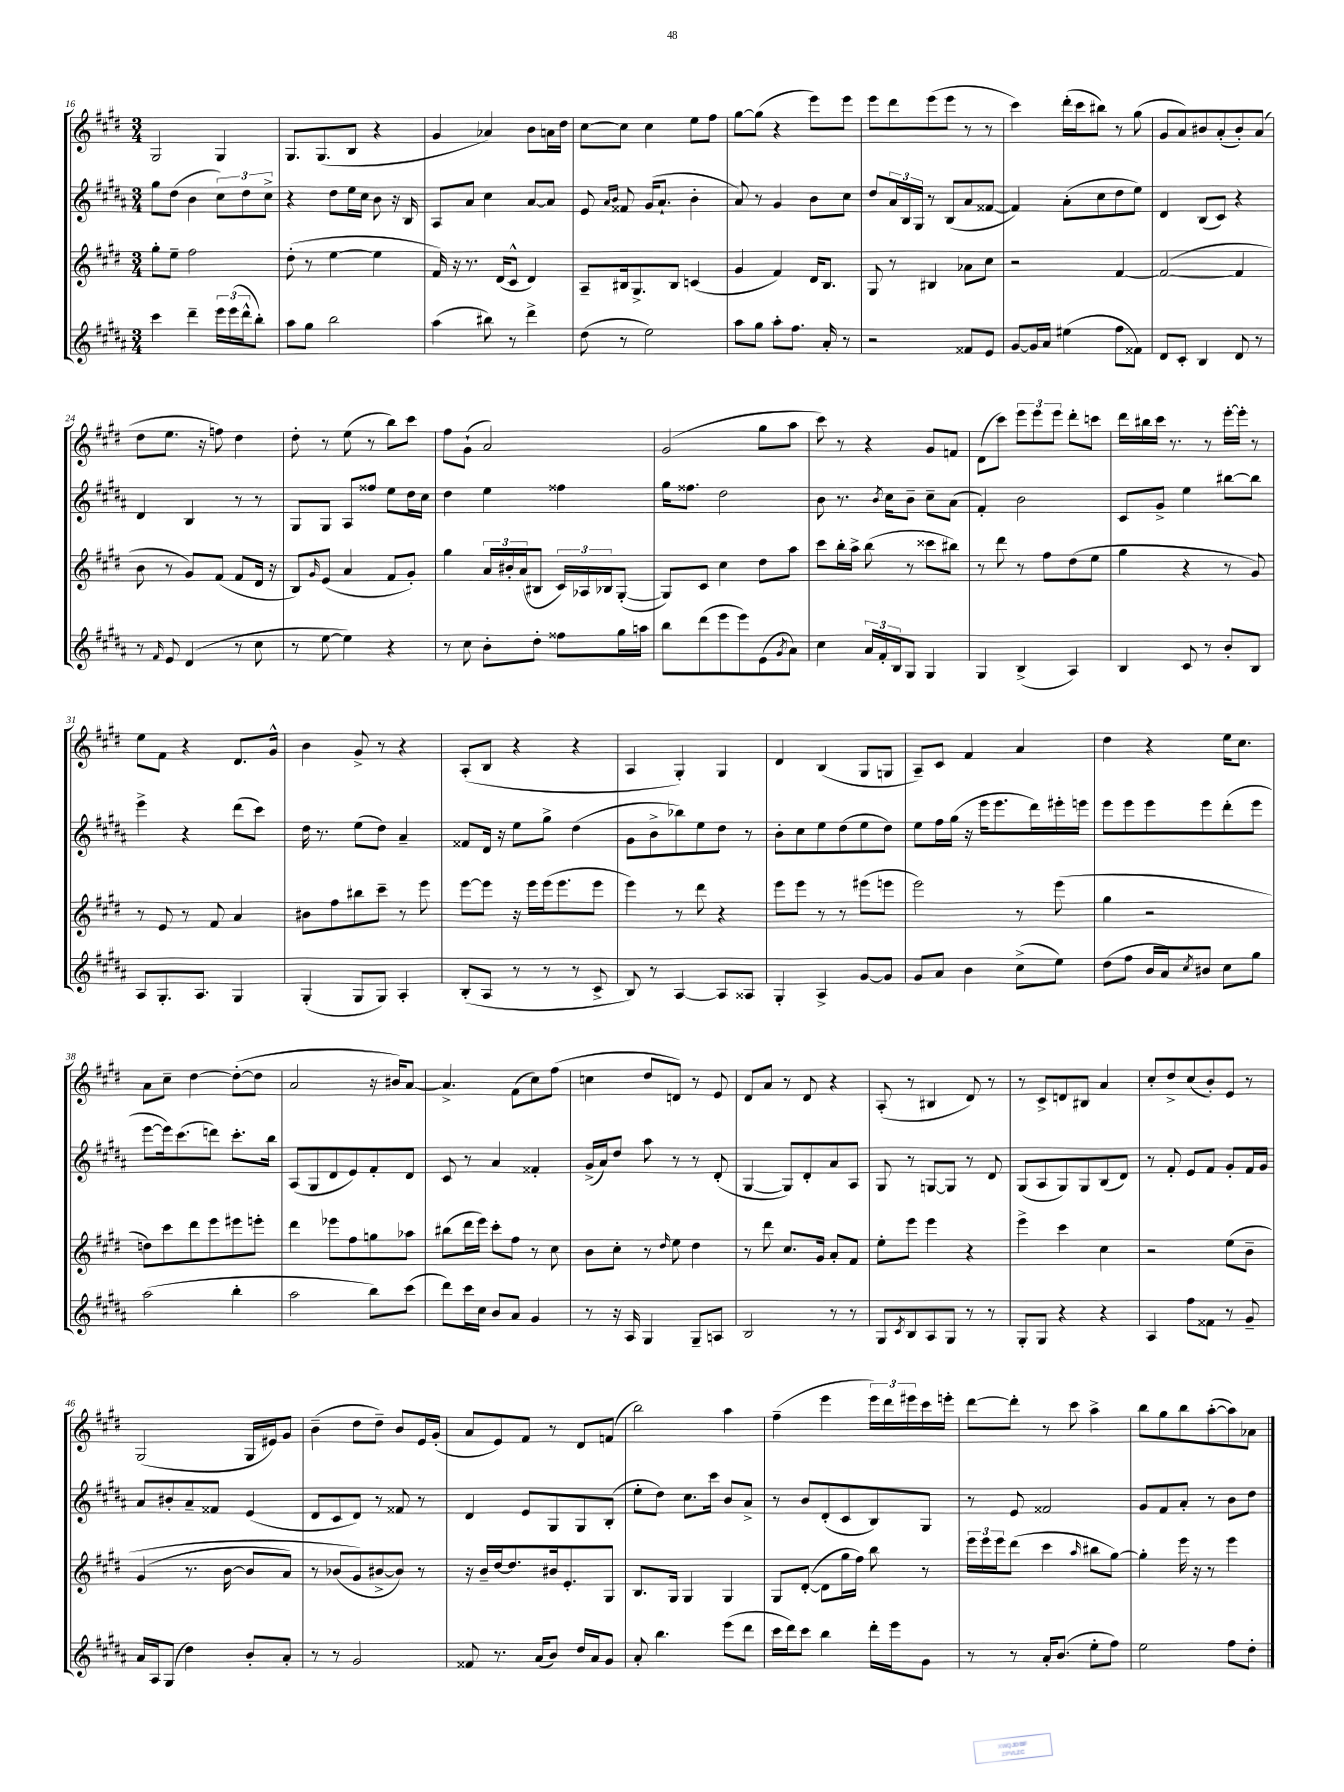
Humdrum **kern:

**kern	**kern	**kern	**kern
*part4	*part3	*part2	*part1
*staff4	*staff3	*staff2	*staff1
*clefG2	*clefG2	*clefG2	*clefG2
*k[f#c#g#d#a#]	*k[f#c#g#d#]	*k[f#c#g#d#a#]	*k[f#c#g#d#]
*M3/4	*M3/4	*M3/4	*M3/4
=16	=16	=16	=16
4ccc#\	8gg#'\L	8gg#\L	2G#/
.	8ee~\J	(8dd#\J	.
4ddd#~\	2ff#\	4b\	.
24eee\LL	.	12cc#\L)	4G#/
(24eee\	.	.	.
24ddd#^^\J	.	12dd#\	.
8bb'\J)	.	.	.
.	.	12cc#^\J	.
=17	=17	=17	=17
8aa#\L	(8dd#'\	4r	8.G#/L
8gg#\J	8r	.	.
.	.	.	(8.G#/
2bb\	[4ee\	8dd#\L	.
.	.	16ee\L	8B/J
.	.	16cc#\JJ	.
.	4ee\]	8b\	4r
.	.	16r	.
.	.	16B/	.
=18	=18	=18	=18
(4aa#\	16f#/)	8A#/L	4g#/
.	16r	.	.
.	8.r	8a#/J	.
8bb#X\)	.	4cc#\	4a-X/)
.	(16d#/KL	.	.
8r	8c#^^/J	.	.
4ddd#^\	4d#/)	[8a#/L	8b\L
.	.	8a#/J]	16an\L
.	.	.	16dd#\JJ
=19	=19	=19	=19
(8dd#\	8A~/L	8e/	[8cc#\L
.	.	16qqa#/LL	.
.	.	16qqb/JJ	.
8r	16B#X/k	8f##X/	8cc#\J]
.	8.G#^/	.	.
2ee\)	.	(16g#/KL	4cc#\
.	.	8.a#`/J	.
.	8B#/J	.	.
.	(4cn/	4b'\	8ee\L
.	.	.	8ff#\J
=20	=20	=20	=20
8aa#\L	4g#/	8a#/)	[8gg#\L
8gg#\J	.	8r	(8gg#\J]
8aa#'\L	4f#/)	4g#/	4r
8.ff#\J	.	.	.
.	16d#/KL	8b\L	8eee\L)
16a#'/	8.B/J	.	.
8r	.	8cc#\J	8eee\J
=21	=21	=21	=21
2r	8G#/	8dd#/L	8eee\L
.	8r	24a#/L	8ddd#\
.	.	24B/	.
.	.	24G#/JJ	.
.	4B#X/	8r	(8eee\
.	.	(8B/L	8eee\J
8f##X/L	8a-X\L	8a#/	8r
8e/J	8cc#\J	[8f##X/J	8r
=22	=22	=22	=22
[8g#/L	2r	4f##/])	4ccc#\)
16g#/L]	.	.	.
16a#/JJ	.	.	.
(4ee#X\	.	(8a#'\L	(16ddd#'\LL
.	.	.	16ccc#\J
.	.	8cc#\	8bb#X\J)
8ff#\L	[4f#/	8dd#\	8r
8f##X\J)	.	8ee\J)	(8gg#\
=23	=23	=23	=23
8d#/L	(2f#/_	4d#/	8g#/L
8c#'/J	.	.	8a/)
4B/	.	(8B/L	8b#X/
.	.	8c#/J)	(8a'/
8d#/	4f#/]	4r	8b#'/)
8r	.	.	(8a/J
!!LO:LB:g=z
=24	=24	=24	=24
8r	8b\	4d#/	8dd#\L
16qqf#/	.	.	.
8e/	8r	.	8.ee\J
(4d#/	8g#/L)	4B/	.
.	.	.	16r
.	(8f#/J	.	8ffn\)
8r	8f#/L	8r	4dd#\
8cc#\	16d#/Jk	8r	.
.	16r	.	.
=25	=25	=25	=25
8r	8B/L)	8G#/L	8dd#'\
.	16qqg#/	.	.
[8ee\	(8e/J	8G#/J	8r
4ee\])	4a/	8A#/L	(8ee\
.	.	8ff##X/J	8r
4r	8f#/L	8ee\L	8bb\L)
.	8g#'/J)	16dd#\L	8ccc#\J
.	.	16cc#\JJ	.
=26	=26	=26	=26
8r	4gg#\	4dd#\	8ff#\L
8cc#\	.	.	(8g#`\J
8b'\L	24a/LL	4ee\	2a/)
.	24b#X'/	.	.
.	(24a/J	.	.
8dd#'\J	8B#X/J	.	.
8ff##X\L	24c#/LL)	4ff##X\	.
.	24A-X/	.	.
.	24B-X/J	.	.
16gg#\L	([8G#'/J	.	.
16aan\JJ	.	.	.
=27	=27	=27	=27
8bb\L	8G#/L])	16gg#\KL	(2g#/
.	.	8.ff##X\J	.
(8ddd#\	8c#/J	.	.
8eee\	4cc#\	2dd#\	.
8eee\)	.	.	.
(8e\	8dd#\L	.	8gg#\L
8qg#/	.	.	.
8a#\J)	8aa\J	.	8aa\J
=28	=28	=28	=28
4cc#\	8ccc#\L	8b\	8ccc#\)
.	16bb'\L	8.r	8r
.	16aa^\JJ	.	.
24a#/LL	(8bb\	.	4r
24f#'/	.	.	.
.	.	8qb/	.
.	.	16cc#\KL	.
24B/J	.	.	.
8G#/J	8r	8b~\J	.
4G#/	8ccc##X\L	8cc#~\L	8g#/L
.	8bb#X\J)	(8a#\J	8fn/J
=29	=29	=29	=29
4G#/	8r	4f#'/)	(8d#\L
.	8ddd#\	.	8ccc#\J)
(4B^/	8r	2b\	12eee\L
.	.	.	12eee\
.	8ff#\L	.	.
.	.	.	12eee\J
4A#/)	(8dd#\	.	8ddd#'\L
.	8ee\J	.	8cccn\J
=30	=30	=30	=30
4B/	4gg#\	8c#/L	16ddd#\LL
.	.	.	16bb#X\
.	.	8g#^/J	16ccc#\JJ
.	.	.	8.r
8c#/	4r	4ee\	.
8r	.	.	8r
8b'/L	8r	[8bb#X\L	[16eee'\LL
.	.	.	16eee'\JJ]
8B/J	8g#/)	8bb#\J]	8r
!!LO:LB:g=z
=31	=31	=31	=31
8A#/L	8r	4eee^\	8ee\L
8.G#'/	8e/	.	8f#\J
.	8r	4r	4r
8.A#/J	.	.	.
.	8f#/	.	.
4G#/	4a/	(8ddd#\L	8.d#/L
.	.	8ccc#\J)	.
.	.	.	16g#^^/Jk
=32	=32	=32	=32
(4G#'/	8b#X\L	16dd#\	4b\
.	.	8.r	.
.	8ff#\	.	.
8G#/L	8bb#X\	(8ee\L	8g#^/
8G#/J)	8ccc#~\J	8dd#\J)	8r
4A#'/	8r	4a#~/	4r
.	8eee\	.	.
=33	=33	=33	=33
(8B'/L	[8eee\L	8f##X/L	(8A'/L
8A#/J	8eee\J]	16d#/Jk	8B/J
.	.	16r	.
8r	16r	8ee\L	4r
.	16eee\LL	.	.
8r	(16eee\J	8gg#^\J	.
.	8.eee\	.	.
8r	.	(4dd#\	4r
8c#^/	8eee\J	.	.
=34	=34	=34	=34
8B/)	4eee\)	8g#\L	4A/
8r	.	8b^\	.
[4A#/	8r	8bb-X\)	4G#'/)
.	8ddd#\	8ee\	.
8A#/L]	4r	8dd#\J	4G#/
8A##X/J	.	8r	.
=35	=35	=35	=35
4G#'/	8eee\L	8b'\L	4d#/
.	8eee\J	8cc#\	.
4A#^/	8r	8ee\	(4B/
.	8r	(8dd#\	.
[8g#/L	(8eee#X\L	8ee\	8G#/L
8g#/J]	8eeen\J	8dd#\J)	8Gn/J
=36	=36	=36	=36
8g#/L	2eee\)	8ee\L	8A~/L)
8a#/J	.	16ff#\L	8c#/J
.	.	(16gg#\JJ	.
4b\	.	16r	4f#/
.	.	16eee\KL	.
.	.	8.eee\	.
(8cc#^\L	8r	.	4a/
.	.	16ddd#\L)	.
8ee\J)	(8eee\	16eee#X'\	.
.	.	16eeen\JJ	.
=37	=37	=37	=37
(8dd#\L	4gg#\	8eee\L	4dd#\
8ff#\J	.	8eee\	.
16b/LL	2r	8eee\	4r
16a#/J)	.	.	.
8qcc#/	.	.	.
8b#X/J	.	8eee\	.
8cc#\L	.	(8ddd#'\	16ee\KL
.	.	.	8.cc#\J
8gg#\J	.	8eee\J	.
!!LO:LB:g=z
=38	=38	=38	=38
(2aa#\	8ddn\L)	[8eee\L	8a\L
.	8ccc#\	16eee\k])	8cc#~\J
.	.	(8.ccc#\	.
.	8ddd#\	.	[4dd#\
.	8eee\	8dddn\J)	.
4bb'\	8eee#X\	8.ccc#'\L	(8dd#'\L_
.	8eeen'\J	.	8dd#\J]
.	.	16bb\Jk	.
=39	=39	=39	=39
2aa#\	4ddd#\	(8A#/L	2a/
.	.	8G#/	.
.	8eee-X\L	8d#/	.
.	8ff#\	8e/)	.
8bb\L)	8ggn\	8f#'/	16r
.	.	.	16b#X/KL)
(8ccc#\J	8aa-X\J	8d#/J	[8a/J
=40	=40	=40	=40
8ddd#\L)	(8bb#X\L	8c#/	4.a^/]
16ccc#\L	16ddd#\L	8r	.
16cc#\JJ	16eee\JJ)	.	.
8b/L	8ccc#'\L	4a#/	.
8a#/J	8ff#\J	.	(8f#\L
4g#/	8r	4f##X'/	8cc#\)
.	8cc#\	.	(8ff#\J
=41	=41	=41	=41
8r	8b\L	(16g#^/LL	4ccn\
.	.	16a#/J)	.
16r	8cc#'\J	8dd#/J	.
16A#/	.	.	.
4G#/	8r	8aa#\	8dd#/L
.	16qqdd#/	.	.
.	8ee\	8r	8dn/J)
8G#~/L	4dd#\	8r	8r
8An/J	.	(8d#'/	8e/
=42	=42	=42	=42
2B/	8r	[4G#/	8d#/L
.	8ddd#\	.	8a/J
.	8.cc#/L	8G#/L])	8r
.	.	8d#'/	8d#/
.	16g#/Jk	.	.
8r	8a'/L	8a#/	4r
8r	8f#/J	8A#/J	.
=43	=43	=43	=43
8G#/L	8ee'\L	8G#/	(8A'/
8qc#/	.	.	.
8B/	8eee\J	8r	8r
8A#/	4eee\	[8Gn/L	4B#X/
8G#/J	.	8G/J]	.
8r	4r	8r	8d#/)
8r	.	8d#/	8r
=44	=44	=44	=44
8G#'/L	4eee^\	(8G#/L	8r
8G#/J	.	8A#/	8c#^/L
4r	4ccc#\	8G#/)	8dn/
.	.	8G#/	8B#X/J
4r	4cc#\	(8B/	4a/
.	.	8d#/J)	.
=45	=45	=45	=45
4A#/	2r	8r	8cc#'/L
.	.	8f#'/	8dd#^/
8ff#\L	.	8e/L	(8cc#/
8f##X\J	.	8f#/J	8b'/)
8r	(8ee\L	8g#'/L	8e/J
8g#~/	8b~\J	16f#/L	8r
.	.	16g#/JJ	.
!!LO:LB:g=z
=46	=46	=46	=46
16a#/LL	(4g#/	8a#/L	(2G#/
16A#/J	.	.	.
(8G#/J	.	8b#X'/	.
4dd#\)	8.r	8a#~/	.
.	.	8f##X/J	.
.	[16b\	.	.
8b'/L	8b/L]	(4e/	16G#/LL
.	.	.	16e#X/J)
8a#'/J	8a/J)	.	8g#/J
=47	=47	=47	=47
8r	8r	8d#/L	(4b~\
8r	(8b-X/L	8c#/	.
2g#/	8g#/)	8d#/J)	8dd#\L
.	[8b#X^/	8r	8dd#~\J)
.	8b#/J])	8f##X/	8b/L
.	8r	8r	16e/L
.	.	.	(16g#'/JJ
=48	=48	=48	=48
8f##X/	16r	4d#/	8a/L
.	16b~/LL	.	.
8.r	[16dd#/J	.	8e/)
.	8.dd#/]	.	.
.	.	8e/L	8f#/J
(16a#/KL	.	.	.
8b/J)	16b#X/k	8G#/	8r
.	8.e'/	.	.
16dd#/LL	.	8G#/	8d#/L
16a#/J	.	.	.
8g#/J	8G#/J	(8B'/J	(8fn/J
=49	=49	=49	=49
8a#'/	8.B/L	8ee'\L	2bb\)
4.bb\	.	8dd#\J)	.
.	16G#/Jk	.	.
.	4G#/	8.cc#\L	.
.	.	16ccc#\Jk	.
(8eee\L	4G#/	8b/L	4aa\
8ddd#\J	.	8a#^/J	.
=50	=50	=50	=50
16ccc#\LL	8G#/L	8r	(4ff#~\
16ddd#\J)	.	.	.
8ccc#\J	([8d#'/J	8b/L	.
4bb\	8d#\L]	(8d#'/	4eee\
.	16gg#\L	8c#/	.
.	16ff#\JJ)	.	.
16ddd#'\LL	8bb\	8B/)	24eee\LL)
.	.	.	24ddd#\
16eee\J	.	.	.
.	.	.	24eee#X\
8g#\J	8r	8G#/J	16ccc#\
.	.	.	16eeen'\JJ
=51	=51	=51	=51
8r	24eee\LL	8r	[8ddd#\L
.	24eee\	.	.
.	24eee\J	.	.
8r	(8ddd#\J	8e/	8ddd#'\J]
16a#'/KL	4ccc#\	2f##X/	8r
(8.b/J	.	.	.
.	.	.	8ccc#\
.	16qqaa/	.	.
8ee'\L	8bb#X\L	.	4aa^\
8ff#\J)	[8gg#\J)	.	.
=52	=52	=52	=52
2ee\	4gg#'\]	8g#/L	8bb\L
.	.	8f#/	8gg#\
.	16eee\	8a#'/J	8bb\
.	16r	.	.
.	8r	8r	([8aa'\
8ff#\L	4eee\	8b\L	8aa\])
8dd#'\J	.	8dd#\J	8a-X\J
==	==	==	==
*-	*-	*-	*-
